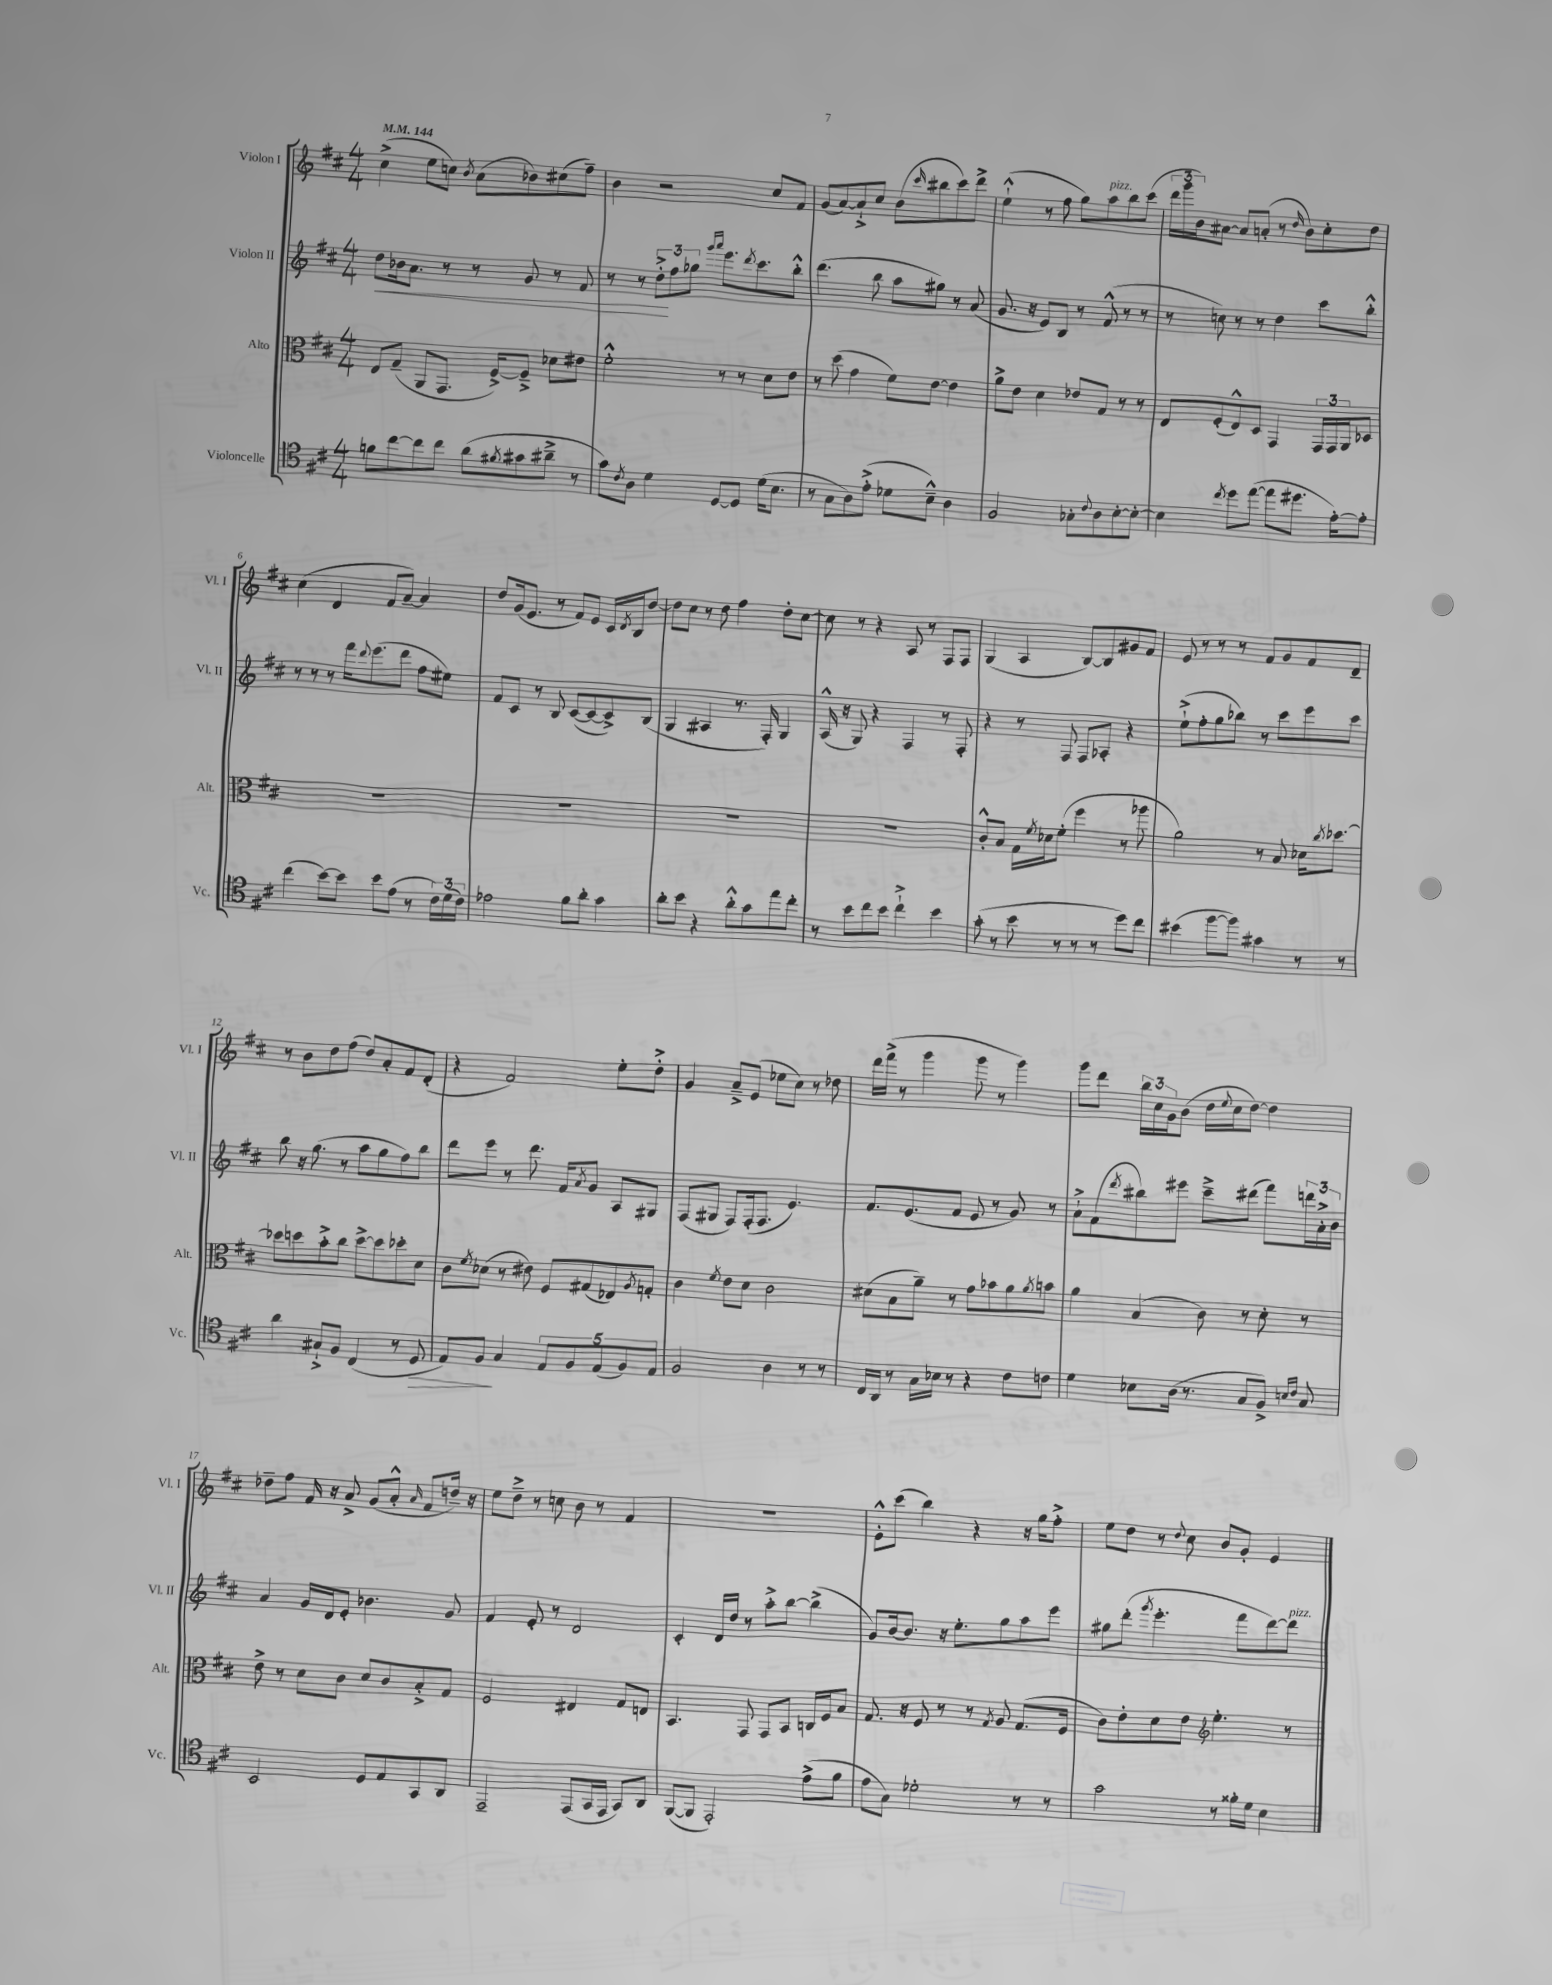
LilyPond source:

<<
\new StaffGroup <<
\new Staff = "s0" \with { instrumentName = "Violon I" shortInstrumentName = "Vl. I" } {
    \clef treble \key d \major \numericTimeSignature \time 4/4 \tempo 4 = 144
    cis''4->( e''8 c''8) \acciaccatura { b'8 } a'8( bes'8) cis''8( fis''8--) |
    b'4 r2 cis''8 fis'8 |
    g'8( a'8~) a'8-!-> cis''8 b'8( \grace { cis'''16 } bis''8 cis'''8) d'''8-> |
    e''4-!-^( r8 fis''8 g''8) a''8^\markup { \italic "pizz." } b''8 cis'''8( |
    \tuplet 3/2 { d'''16 g'''16 b'16) } ais'8~ ais'8 a'8-.( r8 \grace { d''16 } b'8) cis''8-. d''8 |
    cis''4( d'4 fis'8 a'8~--) a'4 |
    d''8 g'16( e'8. r8 fis'8) e'8 cis'16 \acciaccatura { d'8 } b16 d''8~ |
    d''8 cis''8 r8 d''8 fis''4 d''8-. cis''8~ |
    cis''8 r8 r4 a8 r8 fis8 fis8 |
    g4( a4 b8~) b8 gis'8 fis'8 |
    e'8 r8 r8 r8 fis'8 g'8 fis'8 d'8-- |
    r8 b'8 d''8 fis''8( d''8) a'8-. fis'8 d'8-.( |
    r4 fis'2) e''8-. d''8-.-> |
    g'4 a'8---> e'8( ees''8 cis''8) r8 des''8 |
    d'''16 fis'''16->( r8 g'''4 g'''8 r8 g'''4) |
    g'''8 d'''8 \tuplet 3/2 { b''16 cis''16 g'16 } b'8( d''16 \appoggiatura { e''8 } cis''16 d''8~) d''4 |
    des''8-- fis''8 fis'16 r16 a'8-> g'8( a'8-.-^ \grace { a'16 } fis'8 d''16--) r16 |
    e''8 d''8---> r8 c''8 b'8 r8 fis'4 |
    R1 |
    e'8-.-^ cis'''8( b''4) r4 r16 g''16 fis''8-.-> |
    e''8 d''8 r8 \appoggiatura { d''8 } cis''8 b'8 g'8-. e'4 \bar "|." |
}
\new Staff = "s1" \with { instrumentName = "Violon II" shortInstrumentName = "Vl. II" } {
    \clef treble \key d \major \numericTimeSignature \time 4/4
    d''8\< bes'16 a'8. r8 r8 g'8 r8 fis'8 |
    r8 r8 \tuplet 3/2 { d''8-.->\! fis''8 ges''8 } \grace { g'''16 a'''16 } e'''8. \acciaccatura { d'''8 } cis'''8. b''8-.-^ |
    d'''4.( b''8 a''8 gis''8) r8 a'8( |
    g'8. r16 e'8) b8 r8 fis'8-^( r8 r8 |
    r8 c''8) r8 r8 d''4 cis'''8 b''8-.-^ |
    r8 r8 r8 fis'''16 \appoggiatura { d'''8 } e'''8.( d'''8 fis''8 eis''8) |
    fis'8 cis'8 r8 b8 cis'8~( cis'8~ cis'8->) b8( |
    g4 ais4 r8. fis16-.) g4 |
    a16-^( r16 g8) r4 fis4 r8 fis8-. |
    r4 r8 fis8 fis8 aes8-. r4 |
    e''8-!->( fis''8-. g''8 bes''8) r8 cis'''8 e'''8 cis'''8 |
    b''8 r16 g''8.( r8 a''8 g''8 fis''8) b''8 |
    d'''8 e'''8 r8 d'''8. fis'16 \acciaccatura { a'8 } g'8 a8 gis8 |
    fis8( gis8 fis8) fis16-.( fis8. e'4.) |
    fis'8. e'8.( fis'8 e'8 r8 g'8) r8 |
    a'8-!-> fis'8( \acciaccatura { d'''8 } bis''8) eis'''8 cis'''8---> dis'''8( fis'''8) \tuplet 3/2 { d'''16 a'16-.-> b'16 } |
    a'4 g'16 d'16 e'8-. bes'4. g'8 |
    fis'4 e'8-. r8 d'2 |
    cis'4-. d'16 d''16 r8 a''8-.-> b''8~ b''4->( |
    g'8) b'16~ b'8. r16 e''8.-. g''8 a''8 e'''8 |
    gis''8 d'''8-.( \acciaccatura { g'''8 } e'''4.-. fis'''8 d'''8~) d'''8^\markup { \italic "pizz." } \bar "|." |
}
\new Staff = "s2" \with { instrumentName = "Alto" shortInstrumentName = "Alt." } {
    \clef alto \key d \major \numericTimeSignature \time 4/4
    e8 g8--( a,8 g,8. fis16~->) fis8---> des'8 eis'8 |
    fis'2-.-^ r8 r8 d'8 e'8 |
    r8 d''8( g'4 fis'8) e'8~ e'4 |
    a'8-> e'8 d'4 ees'8 g8 r8 r8 |
    e8 fis8-.( e8-^) d8 g,4 \tuplet 3/2 { g,16 g,16 a,16 } des8 |
    R1 |
    R1 |
    R1 |
    R1 |
    cis'8-.-^ b8 g16 \acciaccatura { fis'8 } des'16 fis'8-.( fis''4 r8 aes''8 |
    a'2) r8 b8 des'16 \acciaccatura { cis''8 } des''8.~ |
    des''8 d''8 b'8-.-> cis''8 d''8~-> d''8 des''8-. d'8 |
    cis'8 \acciaccatura { fis'8 } des'8( r8 eis'8) fis8 gis8( ees8) \acciaccatura { a8 } g8-. |
    cis'4 \acciaccatura { fis'8 } e'8 d'8 cis'2 |
    dis'8( b8 a'8--) r8 g'8 bes'8 a'8 \acciaccatura { a'8 } b'8 |
    a'4 b4( cis'8) r8 d'8-. r8 |
    e'8-> r8 d'8 cis'8 d'8 cis'8 b8-.-> g8 |
    fis2 eis4 g8 e8 |
    b,4. g,8 g,8 b,8 c16 fis16 b8 |
    g8. r16 fis8 r8 r8 \acciaccatura { g8 } a8 g8.( fis16 |
    cis'8) e'8-. d'8 e'8 \clef treble e''4.-. r8 \bar "|." |
}
\new Staff = "s3" \with { instrumentName = "Violoncelle" shortInstrumentName = "Vc." } {
    \clef tenor \key d \major \numericTimeSignature \time 4/4
    f'8 cis''8~ cis''8 cis''8 a'8( \acciaccatura { fis'8 } gis'8 ais'8---> r8 |
    g'8) \acciaccatura { cis'8 } a8 d'4 d8~ d8 d'16( b8. |
    r8 g8 a8) e'8-.->( des'8 b8---^) a4 |
    fis2 ges8-. \appoggiatura { cis'8 } a8 b8~-. b8~-. |
    b4 \acciaccatura { cis''8 } d''8 e''8~( e''8 dis''8. e'16~-.) e'8-. |
    cis''4( b'8~) b'8 b'8 e'8( r8 \tuplet 3/2 { cis'16) d'16( cis'16) } |
    ees'2 fis'8 a'8-. g'4 |
    a'8-. b'8 r4 a'8-.-^ g'8 e''8 cis''8-. |
    r8 b'8 cis''8 b'8 cis''4-!-> b'4 |
    g'8-.( r8 b'8 r8 r8 r8 d''8) cis''8 |
    bis'4( fis''8~ fis''8) gis'4 r8 r8 |
    a'4 gis8-!-> fis8 cis4( r8 d8\> |
    e8) fis8\! g4 \tuplet 5/4 { e8 fis8 e8( fis8) e8 } |
    fis2 a4 r8 r8 |
    cis16 a,16 r8 g16 bes16 r8 r4 cis'8 c'8 |
    d'4 bes8 a16( r8. g8 fis8->) \grace { b16 cis'16 } g8 |
    b,2 d8 e8 g,8 a,8 |
    e,2-- e,8( g,16 e,16 g,8) a,8 |
    fis,8~( fis,8 e,2-.) e'8->( fis'8 |
    e'8 g8) des'2-. r8 r8 |
    g'2 r8 fisis'16-. d'16 b4 \bar "|." |
}
>>
>>
